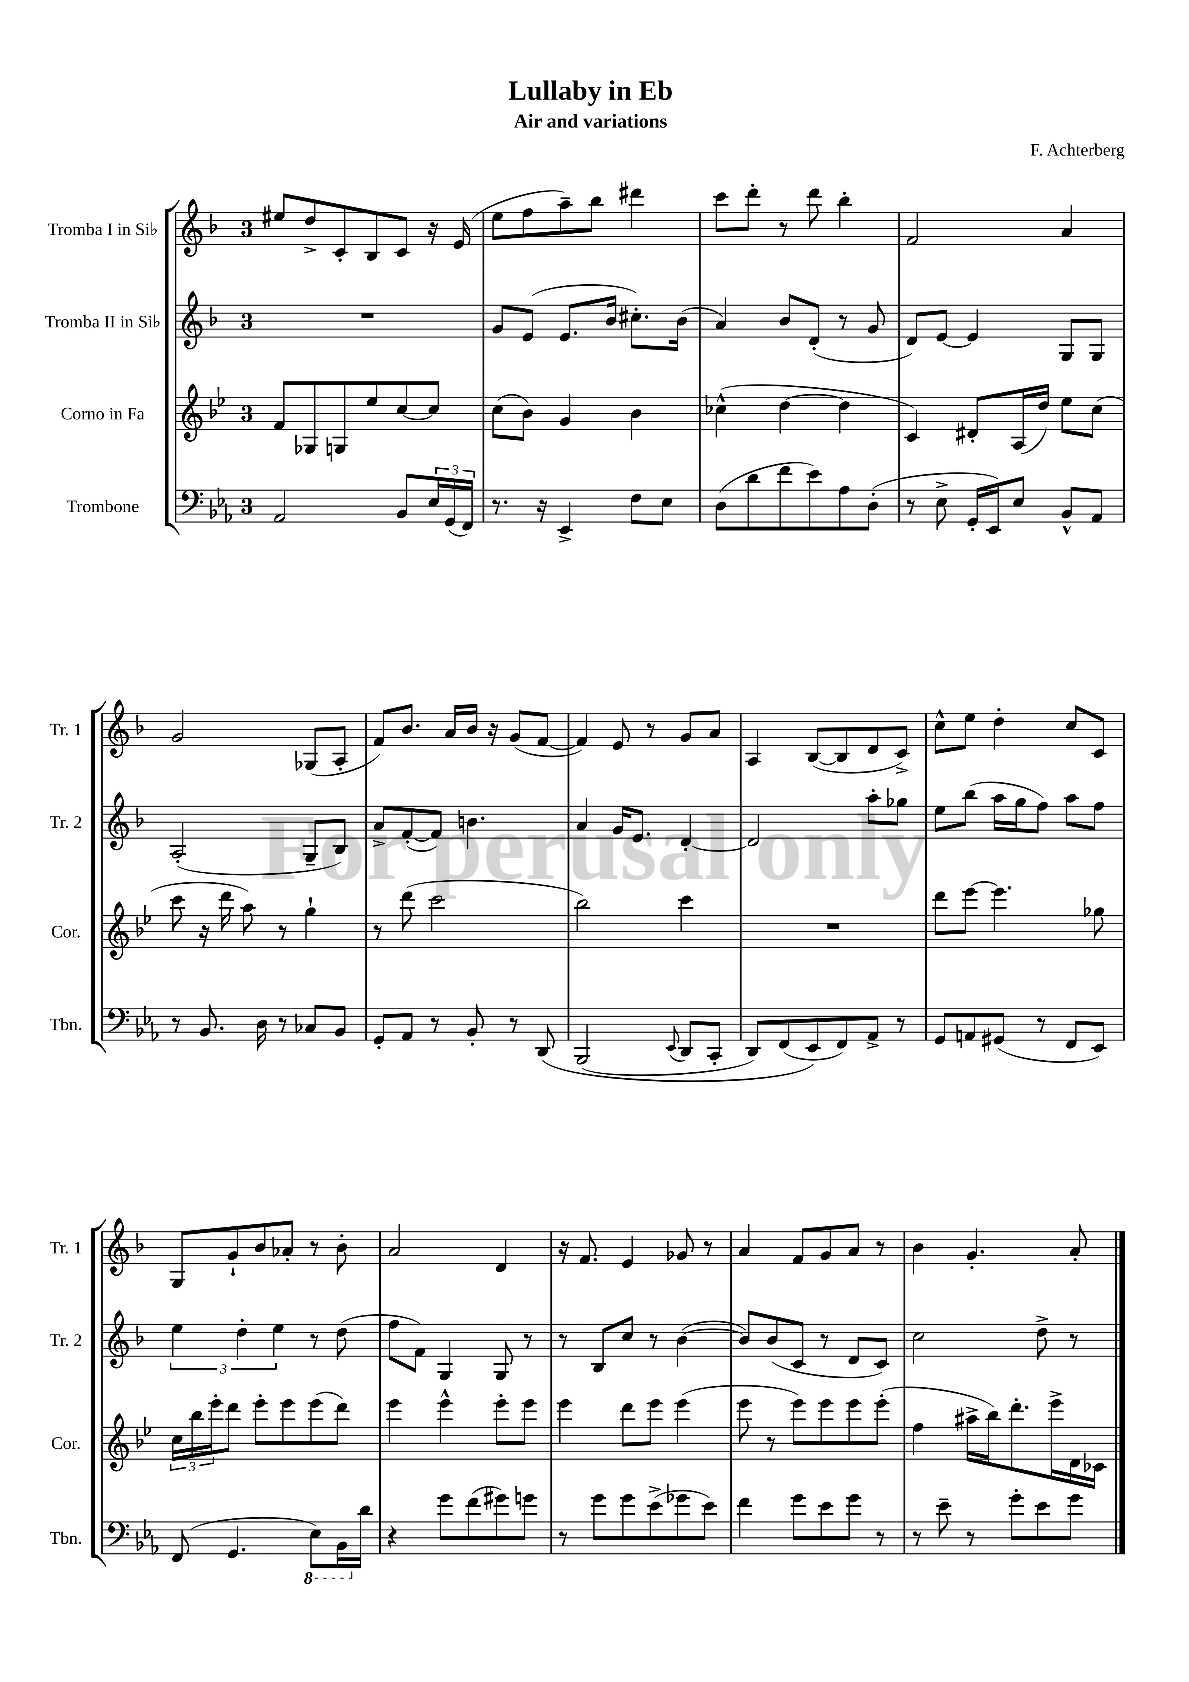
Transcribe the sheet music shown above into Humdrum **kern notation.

**kern	**kern	**kern	**kern
*part4	*part3	*part2	*part1
*staff4	*staff3	*staff2	*staff1
*I"Trombone	*I"Corno in Fa	*I"Tromba II in Si♭	*I"Tromba I in Si♭
*I'Tbn.	*I'Cor.	*I'Tr. 2	*I'Tr. 1
*clefF4	*clefG2	*clefG2	*clefG2
*k[b-e-a-]	*k[b-e-]	*k[b-]	*k[b-]
*M3/4	*M3/4	*M3/4	*M3/4
=1	=1	=1	=1
2AA-/	8f/L	2.r	8ee#X/L
.	8G-X/	.	8dd^/
.	8Gn/	.	8c'/
.	8ee-/	.	8B-/
8BB-/L	[8cc/	.	8c/J
24E-/L	8cc/J]	.	16r
(24GG/	.	.	.
.	.	.	(16e/
24FF/JJ)	.	.	.
=2	=2	=2	=2
8.r	(8cc\L	8g/L	8ee\L
.	8b-\J)	(8e/J	8ff\
16r	.	.	.
4EE-^/	4g/	8.e/L	8aa~\)
.	.	.	8bb-\J
.	.	16b-/Jk	.
8F\L	4b-\	8.cc#X'\L)	4ddd#X\
8E-\J	.	.	.
.	.	(16b-\Jk	.
=3	=3	=3	=3
(8D\L	(4cc-X^^\	4a/)	8ccc\L
8d\	.	.	8ddd'\J
8f\	[4dd\	8b-/L	8r
8e-\)	.	(8d'/J	8ddd\
8A-\	4dd\]	8r	4bb-'\
(8D'\J	.	8g/	.
=4	=4	=4	=4
8r	4c/)	8d/L)	2f/
8E-^\	.	[8e/J	.
16GG'/LL	8d#X'/L	4e/]	.
16EE-/J)	.	.	.
8E-/J	(16A/L	.	.
.	16dd/JJ)	.	.
8BB-^^/L	8ee-\L	8G/L	4a/
8AA-/J	(8cc\J	8G/J	.
!!LO:LB:g=z
=5	=5	=5	=5
8r	8ccc\	(2A'/	2g/
8.BB-/	16r	.	.
.	16ddd\	.	.
.	8aa\)	.	.
16D\	.	.	.
8r	8r	.	.
8C-X/L	4gg`\	8G~/L	(8G-X/L
8BB-/J	.	8B-/J)	8A'/J
=6	=6	=6	=6
8GG'/L	8r	8a^/L	8f/L)
8AA-/J	(8ddd\	([8f'/	8.b-/J
8r	2ccc\	8f/J])	.
.	.	.	16a/LL
8BB-'/	.	4.bn\	16b-/JJ
.	.	.	16r
8r	.	.	(8g/L
(8DD/	.	.	[8f/J
=7	=7	=7	=7
(2BBB-/	2bb-\)	4a/	4f/])
.	.	16g/KL	8e/
.	.	8.e/J	.
.	.	.	8r
8qqEE-/	.	.	.
8DD/L	4ccc\	[4d'/	8g/L
8CC'/J	.	.	8a/J
=8	=8	=8	=8
8DD/L)	2.r	2d/]	4A/
(8FF/	.	.	.
8EE-/)	.	.	([8B-/L
8FF/)	.	.	8B-/]
8AA-^/J	.	8aa'\L	8d/
8r	.	8gg-X\J	8c^/J)
=9	=9	=9	=9
8GG/L	8ddd\L	8ee\L	8cc^^\L
8AAn/	[8eee-\J	(8bb-\J	8ee\J
(8GG#X/J	4.eee-\]	16aa\LL	4dd'\
.	.	16gg\J	.
8r	.	8ff\J)	.
8FF/L	.	8aa\L	8cc/L
8EE-/J)	8gg-X\	8ff\J	8c/J
!!LO:LB:g=z
=10	=10	=10	=10
(8FF/	24cc\LL	6ee\	8G/L
.	24bb-\	.	.
.	24eee-'\J	.	.
4.GG/	8ddd\J	.	8g`/
.	.	6dd'\	.
.	8eee-'\L	.	8b-/
.	.	6ee\	.
.	8eee-\	.	8a-X'/J
*8ba	*	*	*
8EE-\L)	(8eee-\	8r	8r
16BBB-\L	8ddd\J)	(8dd\	8b-'\
*X8ba	*	*	*
16d\JJ	.	.	.
=11	=11	=11	=11
4r	4eee-\	8ff\L	2a/
.	.	8f\J)	.
8g\L	4eee-^^\	4G/	.
(8f\	.	.	.
8g#X\)	8eee-'\L	8G/	4d/
8gn\J	8eee-\J	8r	.
=12	=12	=12	=12
8r	4eee-\	8r	16r
.	.	.	8.f/
8g\L	.	8B-/L	.
8g\	8ddd\L	8cc/J	4e/
(8e-^\	8eee-\J	8r	.
8g-X\	(4eee-\	([4b-\	8g-X/
8e-\J)	.	.	8r
=13	=13	=13	=13
4f\	8eee-\	8b-/L])	4a/
.	8r	(8b-/	.
8g\L	8eee-\L)	8c/J	8f/L
8e-\	8eee-\	8r	8g/
8g\J	8eee-\	8d/L	8a/J
8r	(8eee-'\J	8c/J)	8r
=14	=14	=14	=14
8r	4ff\	2cc\	4b-\
8e-~\	.	.	.
8r	16aa#X^\LL	.	4.g'/
.	16bb-\J)	.	.
8g'\L	8.ddd'\	.	.
8e-\	.	8dd^\	.
.	16eee-^\L	.	.
8g\J	16d\	8r	8a'/
.	16c-X\JJ	.	.
==	==	==	==
*-	*-	*-	*-
